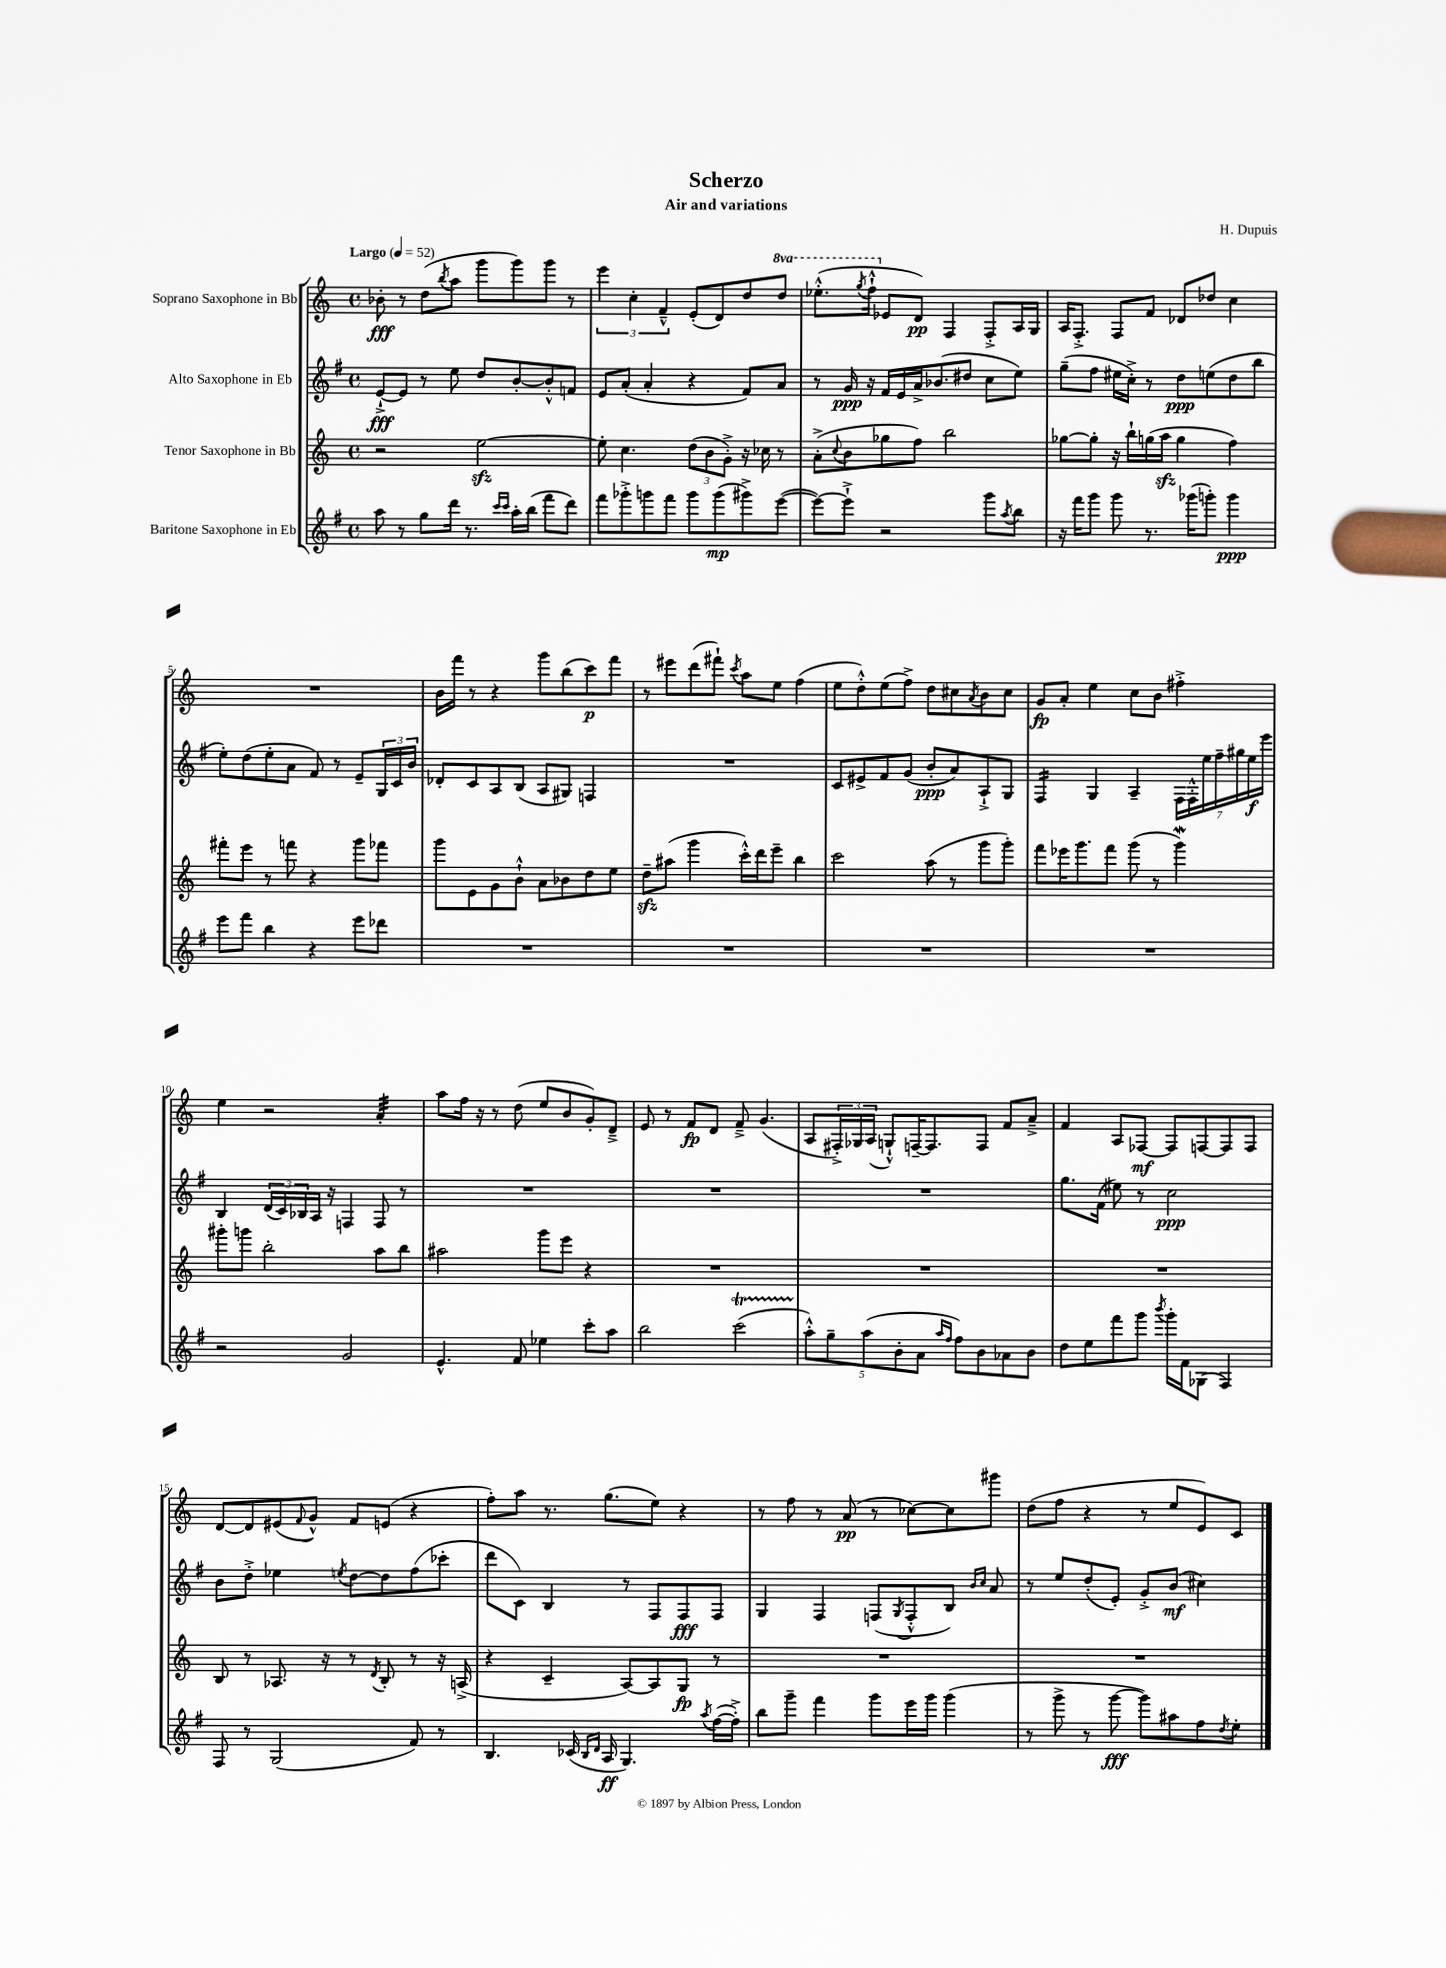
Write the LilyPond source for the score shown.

\header { title = "Scherzo" composer = "H. Dupuis" subtitle = "Air and variations" }
<<
\new StaffGroup <<
\new Staff = "s0" \with { instrumentName = "Soprano Saxophone in Bb" } {
    \clef treble \key c \major \defaultTimeSignature \time 4/4 \set Staff.ottavationMarkups = #ottavation-simple-ordinals \tempo "Largo" 4 = 52
    bes'8-.\fff r8 d''8( \acciaccatura { b''8 } a''8 g'''8 g'''8) g'''8 r8 |
    \tuplet 3/2 { e'''4 c''4-. f'4---^ } e'8-.( d'8) d''8 \ottava #1 d'''8 |
    ees'''8.-.-^( \acciaccatura { g'''8 } f'''16-!-^ \ottava #0 ees'8 d'8\pp) f4 f8-.-> a16 g16 |
    a16 f8.-.-> f8 f'8 des'8 des''8 c''4 |
    R1 |
    b'16 f'''16 r8 r4 g'''8 b''8( c'''8\p) f'''8 |
    r8 eis'''8 d'''8( fis'''8-!) \acciaccatura { c'''8 } a''8 e''8 f''4( |
    e''8 d''8-.-^) e''8( f''8->) d''8 cis''8 \acciaccatura { a'8 } b'8 cis''8 |
    g'8\fp a'8-. e''4 c''8 b'8 fis''4-.-> |
    e''4 r2 a'4:32-. |
    a''8 f''16 r16 r8 d''8( e''8 b'8 g'8-.) d'8---> |
    e'8 r8 f'8\fp d'8 f'8---> g'4.( |
    a8 \tuplet 3/2 { fis16-.->) ges16 a16( } g8-!-^) f16~-- f8. f8 f'8 a'8---> |
    f'4 a8 fes8~\mf fes8 f8~ f8 f8 |
    d'8~ d'8 eis'8( \appoggiatura { f'8 } g'8-^) f'8 e'8( r4 |
    f''8-.) a''8 r8. g''8.( e''8) r4 |
    r8 f''8 r8 a'8\pp( r8 ces''8~) ces''8 gis'''8 |
    d''8( f''8 r4 r8 e''8 e'8) c'8 \bar "|." |
}
\new Staff = "s1" \with { instrumentName = "Alto Saxophone in Eb" } {
    \clef treble \key g \major \defaultTimeSignature \time 4/4
    e'8~-!->\fff e'8 r8 e''8 d''8 b'8~-. b'8-.-^ f'8 |
    e'8 a'8-.( a'4-. r4 fis'8) a'8 |
    r8 g'16\ppp r16 fis'16 e'16 a'16-> bes'8.( dis''8 c''8 e''8) |
    g''8--( fis''8 eis''16 c''16-.->) r8 d''8\ppp e''8( d''8 b''8 |
    e''8-.) d''8( e''8-. a'8 fis'8) r8 e'8-- \tuplet 3/2 { g16 c'16 b'16 } |
    des'8-. c'8 a8 b8( a8 gis8) f4 |
    R1 |
    c'8 eis'8-> fis'8 g'8( b'8-.\ppp a'8) a8-!-> g8 |
    fis4:16 g4 a4-- \tuplet 7/4 { fis16 fis16-.-^ e''16 fis''16-- gis''16 e''16\f e'''16 } |
    b4 \tuplet 3/2 { d'16( c'16) bes16 } a16 r16 f4 f8 r8 |
    R1 |
    R1 |
    R1 |
    g''8. fis'16( eis''8) r8 c''2\ppp |
    b'8 d''8-.-> ees''4 \acciaccatura { e''8 } d''8~ d''8 fis''8( ces'''8-. |
    d'''8 c'8) b4 r8 fis8 fis8\fff fis8 |
    g4 fis4 f8( \acciaccatura { g8 } f8-.-^ b8) \grace { b'16 c''16 } a'8 |
    r8 e''8 d''8-.( e'8-.) g'8-.-> b'8\mf( cis''4) \bar "|." |
}
\new Staff = "s2" \with { instrumentName = "Tenor Saxophone in Bb" } {
    \clef treble \key c \major \defaultTimeSignature \time 4/4
    r2 e''2~\sfz |
    e''8-. c''4. \tuplet 3/2 { d''8( b'8 g'8-.->) } r16 ces''16 r8 |
    a'8-.->( \appoggiatura { c''8 } b'8 ges''8 f''8) b''2 |
    ges''8~ ges''8-. r16 b''16-! g''16( a''16\sfz g''4 f''4) |
    fis'''8-. e'''8 r8 f'''8 r4 g'''8 fes'''8 |
    g'''8 e'8 g'8 b'8-!-^ a'8 bes'8 d''8 e''8 |
    d''8--\sfz ais''8( g'''4 c'''16-.-^) d'''16 e'''8-- b''4 |
    c'''2 a''8( r8 g'''8 g'''8-.) |
    f'''8 ees'''16 g'''8. f'''8 g'''8( r8 g'''4\mordent) |
    gis'''8-. g'''8 b''2-. a''8 b''8 |
    ais''2 g'''8 e'''8 r4 |
    R1 |
    R1 |
    R1 |
    b8 r8 aes8. r16 r8 \acciaccatura { d'8 } b8-. r8 r16 a16->( |
    r4 c'4-- a8~) a8 g8\fp r8 |
    R1 |
    R1 \bar "|." |
}
\new Staff = "s3" \with { instrumentName = "Baritone Saxophone in Eb" } {
    \clef treble \key g \major \defaultTimeSignature \time 4/4
    a''8 r8 g''8 d'''16 r8. \grace { c'''16 c'''16 } a''16-. b''16( fis'''8 d'''8) |
    fis'''8 ges'''8-.-> g'''8 fis'''8 g'''8 g'''8\mp( gis'''8->) e'''8~( |
    e'''8~) e'''8-!-> r2 g'''8 \acciaccatura { a''8 } b''8 |
    r16 fis'''16 g'''8 g'''8 r8. ges'''16( g'''8-.) g'''4\ppp |
    e'''8 fis'''8 b''4 r4 e'''8 des'''8 |
    R1 |
    R1 |
    R1 |
    R1 |
    r2 g'2 |
    e'4.-^ fis'8 ees''4 c'''8-. a''8 |
    b''2 c'''2\startTrillSpan( |
    \tuplet 5/4 { a''8-.-^\stopTrillSpan) g''8-- a''8( b'8-. a'8 } \grace { a''16 fis''16 } fis''8) b'8 aes'8 b'8 |
    d''8 e''8 fis'''8 g'''8 \acciaccatura { b'''8 } g'''16-. fis'16 ges8( fis4) |
    fis8 r8 g2( fis'8) r8 |
    b4. ces'16( \grace { b16 d'16 } a16\ff g4.) \acciaccatura { a''8 } fis''16~( fis''16-.->) |
    b''8 g'''8-- fis'''4 g'''8 e'''16 g'''16 g'''4( |
    r8 g'''8-> r8 g'''8~\fff g'''8) ais''8 fis''8 \acciaccatura { d''8 } e''8-. \bar "|." |
}
>>
>>
